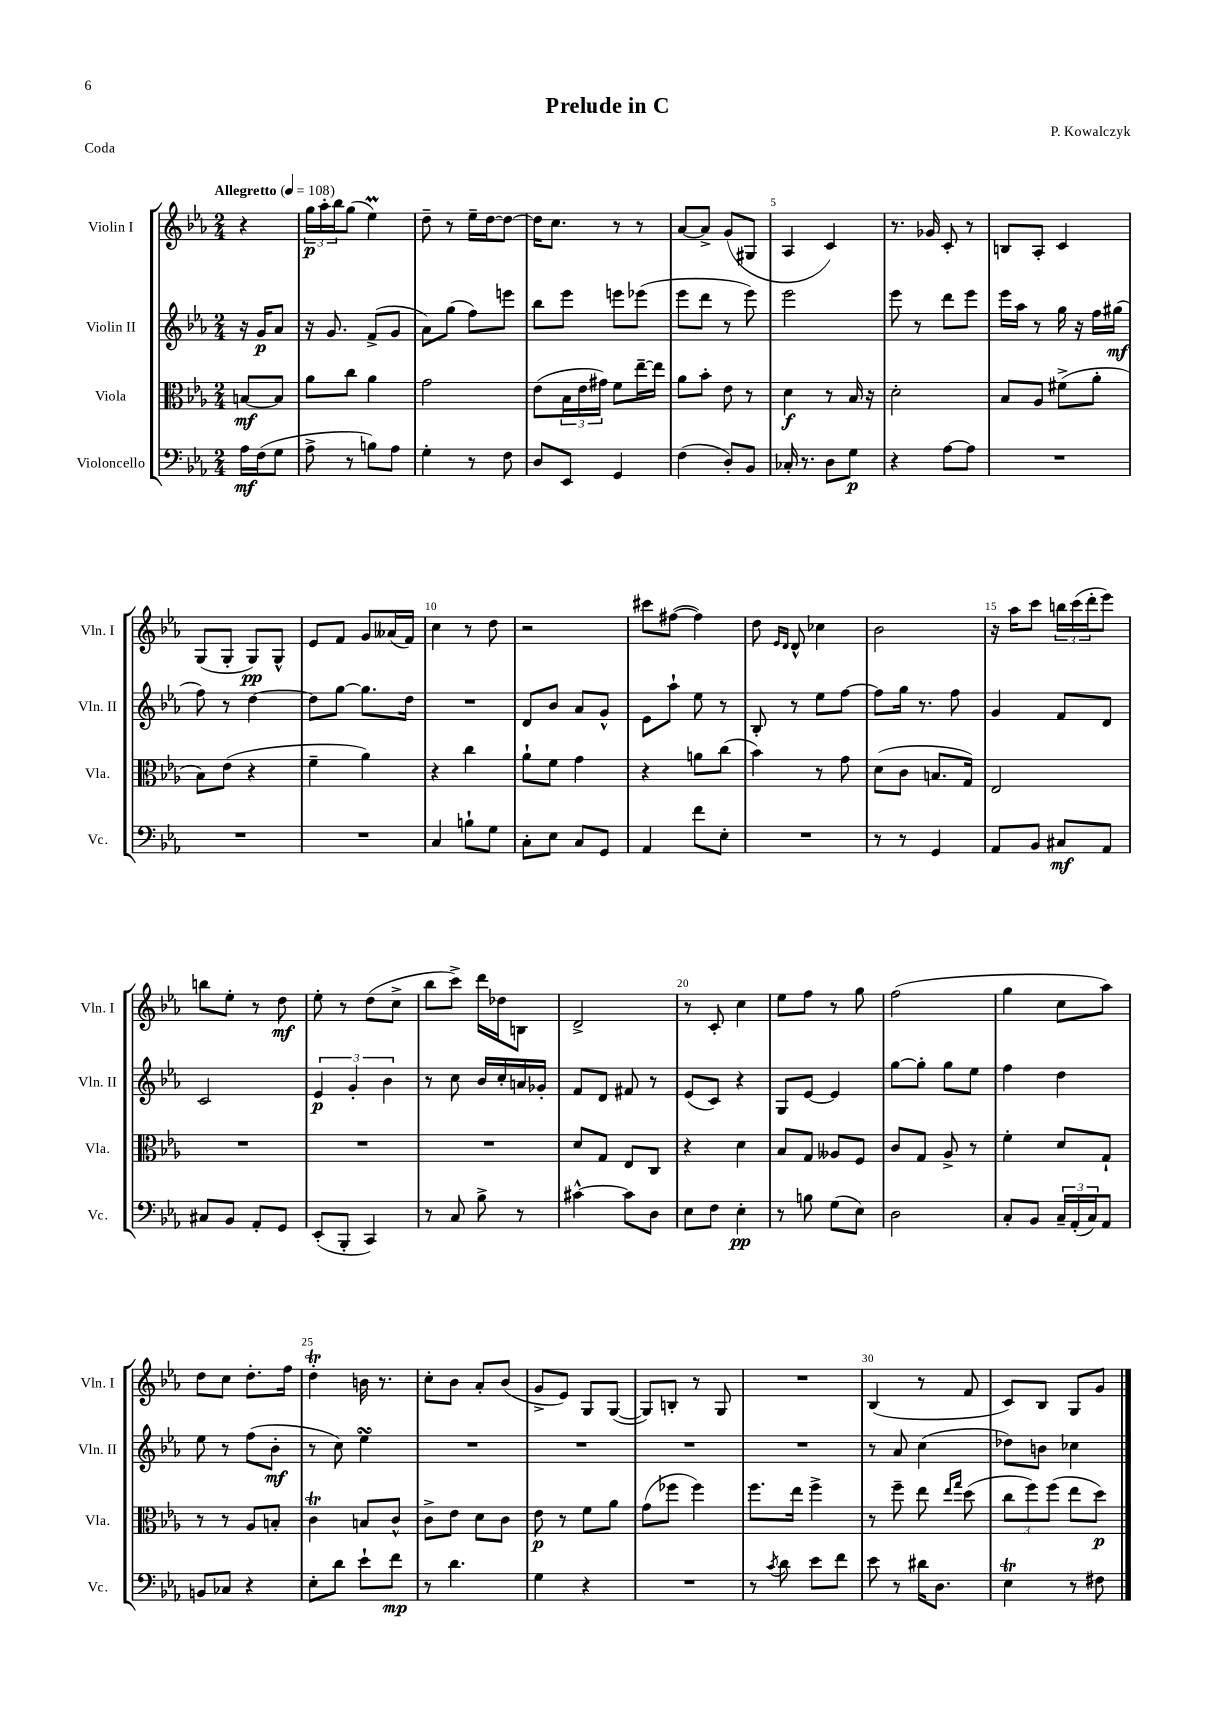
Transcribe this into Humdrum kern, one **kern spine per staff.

**kern	**dynam	**kern	**dynam	**kern	**dynam	**kern	**dynam
*part4	*part4	*part3	*part3	*part2	*part2	*part1	*part1
*staff4	*staff4	*staff3	*staff3	*staff2	*staff2	*staff1	*staff1
*I"Violoncello	*	*I"Viola	*	*I"Violin II	*	*I"Violin I	*
*I'Vc.	*	*I'Vla.	*	*I'Vln. II	*	*I'Vln. I	*
*clefF4	*	*clefC3	*	*clefG2	*	*clefG2	*
*k[b-e-a-]	*	*k[b-e-a-]	*	*k[b-e-a-]	*	*k[b-e-a-]	*
*M2/4	*	*M2/4	*	*M2/4	*	*M2/4	*
*MM108	*	*MM108	*	*MM108	*	*MM108	*
=	=	=	=	=	=	=	=
!	!	!	!	!	!	!LO:TX:a:B:t=Allegretto	!
16A-\LL	mf	[8Bn/L	mf	16r	.	4r	.
(16F\J	.	.	.	16g/KL	p	.	.
8G\J	.	8B/J]	.	8a-/J	.	.	.
=1	=1	=1	=1	=1	=1	=1	=1
8A-^\	.	8a-\L	.	16r	.	24gg\LL	p
.	.	.	.	.	.	24aa-'\	.
.	.	.	.	8.g/	.	.	.
.	.	.	.	.	.	24bb-\J	.
8r	.	8cc\J	.	.	.	(8gg\J	.
8Bn\L)	.	4a-\	.	(8f^/L	.	4ee-M\)	.
8A-\J	.	.	.	8g/J	.	.	.
=2	=2	=2	=2	=2	=2	=2	=2
4G'\	.	2g\	.	8a-\L)	.	8dd~\	.
.	.	.	.	(8gg\J	.	8r	.
8r	.	.	.	8ff\L)	.	16ee-~\LL	.
.	.	.	.	.	.	[16dd\J	.
8F\	.	.	.	8eeen\J	.	8dd\J_	.
=3	=3	=3	=3	=3	=3	=3	=3
8D/L	.	(8e-\L	.	8bb-\L	.	16dd\KL]	.
.	.	.	.	.	.	8.cc\J	.
8EE-/J	.	24B-\L	.	8eee-\J	.	.	.
.	.	24e-\	.	.	.	.	.
.	.	24g#X\JJ)	.	.	.	.	.
4GG/	.	8f\L	.	8eeen\L	.	8r	.
.	.	[16ee-~\L	.	(8eee-X\J	.	8r	.
.	.	16ee-\JJ]	.	.	.	.	.
=4	=4	=4	=4	=4	=4	=4	=4
(4F\	.	8a-\L	.	8eee-\L	.	[8a-/L	.
.	.	8b-'\J	.	8ddd\J	.	8a-^/J]	.
8D'/L)	.	8e-\	.	8r	.	(8g/L	.
8BB-/J	.	8r	.	8eee-\)	.	8G#X/J	.
=5	=5	=5	=5	=5	=5	=5	=5
16C-X'/	.	4d\	f	2eee-\	.	4A-/	.
8.r	.	.	.	.	.	.	.
8D\L	.	8r	.	.	.	4c/)	.
8G\J	p	16B-/	.	.	.	.	.
.	.	16r	.	.	.	.	.
=6	=6	=6	=6	=6	=6	=6	=6
4r	.	2d'\	.	8eee-\	.	8.r	.
.	.	.	.	8r	.	.	.
.	.	.	.	.	.	16g-X/	.
[8A-\L	.	.	.	8ddd\L	.	8c'/	.
8A-\J]	.	.	.	8eee-\J	.	8r	.
=7	=7	=7	=7	=7	=7	=7	=7
2r	.	8B-/L	.	16eee-\LL	.	8Bn/L	.
.	.	.	.	16aa-\JJ	.	.	.
.	.	8A-/J	.	8r	.	8A-'/J	.
.	.	(8f#X^\L	.	16gg\	.	4c/	.
.	.	.	.	16r	.	.	.
.	.	8a-'\J	.	16ff\LL	.	.	.
.	.	.	.	(16gg#X\JJ	mf	.	.
!!LO:LB:g=z
=8	=8	=8	=8	=8	=8	=8	=8
2r	.	8B-\L)	.	8ff\)	.	(8G/L	.
.	.	(8e-\J	.	8r	.	8G'/J	.
.	.	4r	.	[4dd\	.	8G/L)	pp
.	.	.	.	.	.	8G^^/J	.
=9	=9	=9	=9	=9	=9	=9	=9
2r	.	4f~\	.	8dd\L]	.	8e-/L	.
.	.	.	.	[8gg\J	.	8f/J	.
.	.	4a-\)	.	8.gg\L]	.	8g/L	.
.	.	.	.	.	.	(16a--X/L	.
.	.	.	.	16dd\Jk	.	16f/JJ)	.
=10	=10	=10	=10	=10	=10	=10	=10
4C/	.	4r	.	2r	.	4cc\	.
8Bn`\L	.	4cc\	.	.	.	8r	.
8G\J	.	.	.	.	.	8dd\	.
=11	=11	=11	=11	=11	=11	=11	=11
8C'\L	.	8a-`\L	.	8d/L	.	2r	.
8E-\J	.	8f\J	.	8b-/J	.	.	.
8C/L	.	4g\	.	8a-/L	.	.	.
8GG/J	.	.	.	8g^^/J	.	.	.
=12	=12	=12	=12	=12	=12	=12	=12
4AA-/	.	4r	.	8e-\L	.	8ccc#X\L	.
.	.	.	.	8aa-`\J	.	([8ff#X\J	.
8f\L	.	8an\L	.	8ee-\	.	4ff#\])	.
8E-'\J	.	(8cc\J	.	8r	.	.	.
=13	=13	=13	=13	=13	=13	=13	=13
2r	.	4b-\)	.	8B-'/	.	8dd\	.
.	.	.	.	.	.	16qqe-/LL	.
.	.	.	.	.	.	16qqd/JJ	.
.	.	.	.	8r	.	8d^^/	.
.	.	8r	.	8ee-\L	.	4cc-X\	.
.	.	8g\	.	[8ff\J	.	.	.
=14	=14	=14	=14	=14	=14	=14	=14
8r	.	(8d\L	.	8ff\L]	.	2b-\	.
8r	.	8c\J	.	16gg\Jk	.	.	.
.	.	.	.	8.r	.	.	.
4GG/	.	8.Bn/L	.	.	.	.	.
.	.	.	.	8ff\	.	.	.
.	.	16G/Jk)	.	.	.	.	.
=15	=15	=15	=15	=15	=15	=15	=15
8AA-/L	.	2E-/	.	4g/	.	16r	.
.	.	.	.	.	.	16aa-\KL	.
8BB-/J	.	.	.	.	.	8ccc\J	.
8C#X/L	mf	.	.	8f/L	.	24bbn\LL	.
.	.	.	.	.	.	(24ccc\	.
.	.	.	.	.	.	24ddd'\J	.
8AA-/J	.	.	.	8d/J	.	8eee-\J)	.
!!LO:LB:g=z
=16	=16	=16	=16	=16	=16	=16	=16
8C#X/L	.	2r	.	2c/	.	8bbn\L	.
8BB-/J	.	.	.	.	.	8ee-'\J	.
8AA-'/L	.	.	.	.	.	8r	.
8GG/J	.	.	.	.	.	8dd\	mf
=17	=17	=17	=17	=17	=17	=17	=17
(8EE-'/L	.	2r	.	6e-/	p	8ee-'\	.
8BBB-'/J	.	.	.	.	.	8r	.
.	.	.	.	6g'/	.	.	.
4CC/)	.	.	.	.	.	(8dd\L	.
.	.	.	.	6b-\	.	.	.
.	.	.	.	.	.	8cc^\J	.
=18	=18	=18	=18	=18	=18	=18	=18
8r	.	2r	.	8r	.	8bb-\L	.
8C/	.	.	.	8cc\	.	8ccc^\J)	.
8B-^\	.	.	.	16b-/LL	.	16ddd\LL	.
.	.	.	.	16cc'/	.	16dd-X\J	.
8r	.	.	.	16an/	.	8Bn\J	.
.	.	.	.	16g-X'/JJ	.	.	.
=19	=19	=19	=19	=19	=19	=19	=19
[4c#X^^\	.	8d/L	.	8f/L	.	2d^/	.
.	.	8G/J	.	8d/J	.	.	.
8c#\L]	.	8E-/L	.	8f#X/	.	.	.
8D\J	.	8C/J	.	8r	.	.	.
=20	=20	=20	=20	=20	=20	=20	=20
8E-\L	.	4r	.	(8e-/L	.	8r	.
8F\J	.	.	.	8c/J)	.	8c'/	.
4E-'\	pp	4d\	.	4r	.	4cc\	.
=21	=21	=21	=21	=21	=21	=21	=21
8r	.	8B-/L	.	8G/L	.	8ee-\L	.
8Bn\	.	8G/J	.	[8e-/J	.	8ff\J	.
(8G\L	.	8A--X/L	.	4e-/]	.	8r	.
8E-\J)	.	8F/J	.	.	.	8gg\	.
=22	=22	=22	=22	=22	=22	=22	=22
2D\	.	8c/L	.	[8gg\L	.	(2ff\	.
.	.	8G/J	.	8gg'\J]	.	.	.
.	.	8A-^/	.	8gg\L	.	.	.
.	.	8r	.	8ee-\J	.	.	.
=23	=23	=23	=23	=23	=23	=23	=23
8C'/L	.	4f'\	.	4ff\	.	4gg\	.
8BB-/J	.	.	.	.	.	.	.
24C~/LL	.	8d/L	.	4dd\	.	8cc\L	.
(24AA-'/	.	.	.	.	.	.	.
24C/J)	.	.	.	.	.	.	.
8AA-/J	.	8G`/J	.	.	.	8aa-\J)	.
!!LO:LB:g=z
=24	=24	=24	=24	=24	=24	=24	=24
8BBn/L	.	8r	.	8ee-\	.	8dd\L	.
8C-X/J	.	8r	.	8r	.	8cc\J	.
4r	.	8A-/L	.	(8ff\L	.	8.dd'\L	.
.	.	8Bn'/J	.	8b-'\J	mf	.	.
.	.	.	.	.	.	16ff\Jk	.
=25	=25	=25	=25	=25	=25	=25	=25
8E-'\L	.	4cT\	.	8r	.	4ddt'\	.
8d\J	.	.	.	8cc\)	.	.	.
8e-`\L	.	8Bn/L	.	4ee-sSSs\	.	16bn\	.
.	.	.	.	.	.	8.r	.
8f\J	mp	8c^^/J	.	.	.	.	.
=26	=26	=26	=26	=26	=26	=26	=26
8r	.	8c^\L	.	2r	.	8cc'\L	.
4.d\	.	8e-\J	.	.	.	8b-\J	.
.	.	8d\L	.	.	.	8a-'/L	.
.	.	8c\J	.	.	.	(8b-/J	.
=27	=27	=27	=27	=27	=27	=27	=27
4G\	.	8e-\	p	2r	.	8g^/L	.
.	.	8r	.	.	.	8e-/J)	.
4r	.	8f\L	.	.	.	8G/L	.
.	.	8a-\J	.	.	.	([8G/J	.
=28	=28	=28	=28	=28	=28	=28	=28
2r	.	(8g\L	.	2r	.	8G/L])	.
.	.	8ff-X\J	.	.	.	8Bn'/J	.
.	.	4ff-\)	.	.	.	8r	.
.	.	.	.	.	.	8G/	.
=29	=29	=29	=29	=29	=29	=29	=29
8r	.	8.ff\L	.	2r	.	2r	.
8qc/	.	.	.	.	.	.	.
8d\	.	.	.	.	.	.	.
.	.	16ee-\Jk	.	.	.	.	.
8e-\L	.	4ff^\	.	.	.	.	.
8f\J	.	.	.	.	.	.	.
=30	=30	=30	=30	=30	=30	=30	=30
8e-\	.	8r	.	8r	.	(4B-/	.
8r	.	8ff~\	.	8a-/	.	.	.
16d#X\KL	.	8ee-\	.	(4cc\	.	8r	.
8.D\J	.	.	.	.	.	.	.
.	.	16qqee-/LL	.	.	.	.	.
.	.	16qqgg/JJ	.	.	.	.	.
.	.	(8dd\	.	.	.	8f/	.
=31	=31	=31	=31	=31	=31	=31	=31
4E-T\	.	12cc\L	.	8dd-X\L)	.	8c/L)	.
.	.	12ff\)	.	.	.	.	.
.	.	.	.	8bn\J	.	8B-/J	.
.	.	(12ff\J	.	.	.	.	.
8r	.	8ee-\L	.	4cc-X\	.	8G/L	.
8F#X\	.	8dd\J)	p	.	.	8g/J	.
==	==	==	==	==	==	==	==
*-	*-	*-	*-	*-	*-	*-	*-
